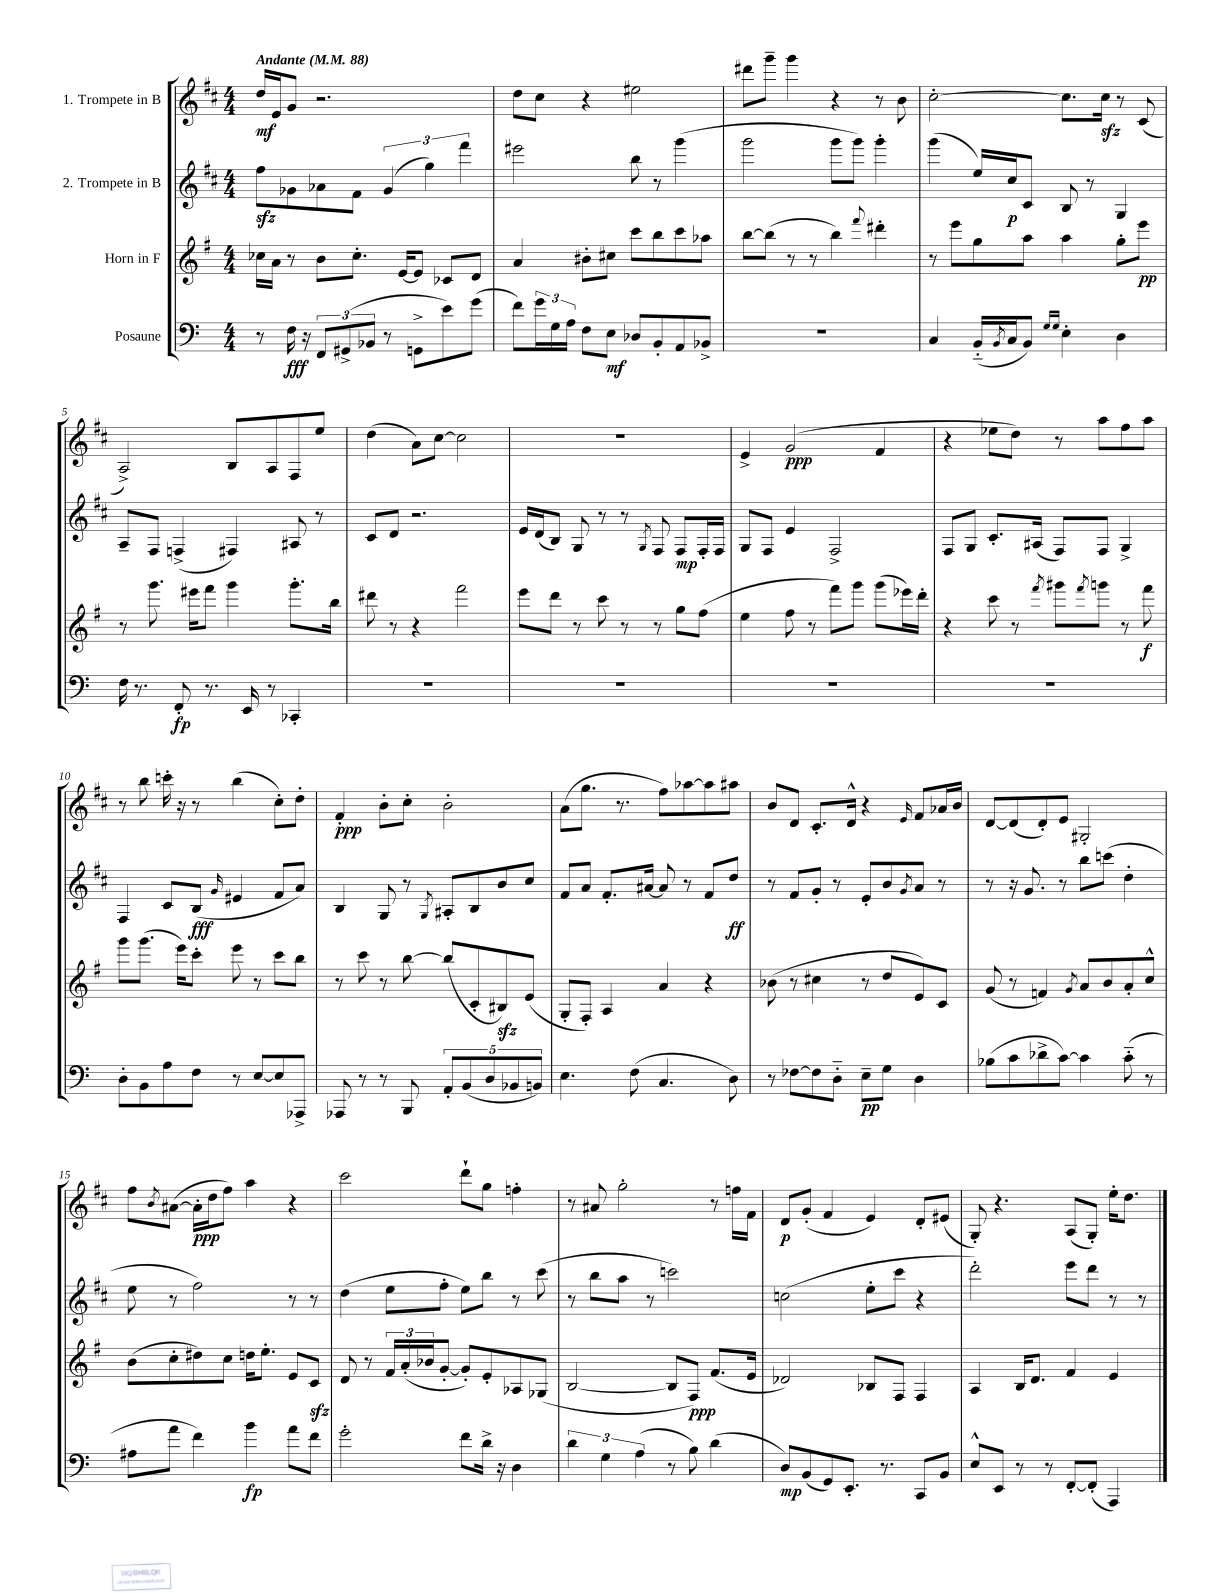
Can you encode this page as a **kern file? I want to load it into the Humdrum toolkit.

**kern	**kern	**kern	**kern
*staff4	*staff3	*staff2	*staff1
*clefF4	*clefG2	*clefG2	*clefG2
*k[]	*k[f#]	*k[f#c#]	*k[f#c#]
*M4/4	*M4/4	*M4/4	*M4/4
*MM88	*MM88	*MM88	*MM88
8r	16cc-	8ff#	16dd
.	16a	.	16e
16F	8r	8g-	8g
16r	.	.	.
12FF	8b	8a-	2.r
(12GG#^	.	.	.
.	8.cc-'	8f#	.
12BB-	.	.	.
8r	.	(6g-	.
.	[16e	.	.
8GG^	8e]	.	.
.	.	6gg)	.
8e)	8c-	.	.
.	.	6fff#	.
(8g	8d	.	.
=	=	=	=
8f)	4a	2eee#	8dd
24g	.	.	8cc#
24G	.	.	.
24A	.	.	.
8F	8b#'	.	4r
8E	8cc#	.	.
8D-	8ccc	8bb	2ee#
8BB'	8bb	8r	.
8AA	8ccc	(4ggg	.
8BB-^	8aa-	.	.
=	=	=	=
1r	[8bb	2ggg	8ddd#
.	(8bb]	.	8ggg~
.	8r	.	4ggg
.	8r	.	.
.	4bb)	8ggg	4r
.	.	8ggg)	.
.	8qqfff#	.	.
.	4ddd#'	4ggg'	8r
.	.	.	8b
=	=	=	=
4C	8r	(4ggg	[2cc#'
.	8eee	.	.
(16BB'~	8gg	16ee)	.
8qBB	.	.	.
16C	.	16cc#	.
8BB)	8aa	8c#	.
16qqG	.	.	.
16qqG	.	.	.
4E'	4aa	8B	8.cc#]
.	.	8r	.
.	.	.	16cc#
4D	8gg'	4G	8r
.	8eee	.	(8c#
=	=	=	=
16F	8r	8A~	2A^)
8.r	.	.	.
.	8.ggg	8F#	.
8FF'	.	(4F^	.
.	16eee#	.	.
8.r	8fff#	.	.
.	4ggg	4F#)	8B
16EE	.	.	.
8r	.	.	8A
4CC-'	8.ggg'	8A#	8F#
.	.	8r	8ee
.	16bb	.	.
=	=	=	=
1r	8ddd#	8c#	(4dd
.	8r	8d	.
.	4r	2.r	8a)
.	.	.	[8cc#
.	2fff#	.	2cc#]
=	=	=	=
1r	8eee	16e	1r
.	.	(16d	.
.	8ddd	8B)	.
.	8r	8G	.
.	8ccc	8r	.
.	8r	8r	.
.	.	8qG	.
.	8r	8F#	.
.	8gg	8F#	.
.	(8ff#	16F#'	.
.	.	16F#	.
=	=	=	=
1r	4ee	8G	4e^
.	.	8F#	.
.	8ff#	4e	(2g
.	8r	.	.
.	8fff#)	2F#^	.
.	8ggg	.	.
.	(8ggg	.	4f#
.	16eee-)	.	.
.	16ddd'	.	.
=	=	=	=
1r	4r	8F#	4r
.	.	8G	.
.	8ccc	8.c#'	8ee-
.	8r	.	8dd)
.	.	(16A#	.
.	8qfff#	.	.
.	8ggg#	8F#)	8r
.	8qfff#	.	.
.	8ggg	8F#	8aa
.	8r	4G^	8ff#
.	8fff#	.	8aa
=	=	=	=
8D'	8ggg	4F#	8r
8BB	(8.ggg	.	8bb
8A	.	8c#	16ccc'
.	16eee)	.	16r
8F	8ccc'	(8B	8r
.	.	16qqg	.
8r	8eee	4e#	(4bb
[8E	8r	.	.
8E]	8ccc	8f#	8cc#')
8AAA-^	8bb	8a)	8dd'
=	=	=	=
8AAA-	8r	4B	4f#'
8r	8ccc	.	.
8r	8r	8G	8b'
8BBB	[8bb	8r	8cc#'
.	.	8qG	.
10AA'	(8bb]	8A#'	2b'
(10BB	.	.	.
.	8c'	8B	.
10D	.	.	.
.	8B#)	8b	.
10BB-	.	.	.
.	(8e	8cc#	.
10BB)	.	.	.
=	=	=	=
4.E	8G'	8f#	(8a
.	8F#')	8a	8.gg
.	4A	8.f#'	.
.	.	.	8.r
(8F	.	.	.
.	.	[16a#	.
4.C	4a	8a#]	8ff#)
.	.	8r	[8aa-
.	4r	8f#	8aa-]
8D)	.	8dd	8aa#
=	=	=	=
8r	(8b-	8r	8b
[8F-	8r	8f#	8d
8F-]	4cc#	8g'	8.c#'
8D'~	.	8r	.
.	.	.	16d^^
8E~	8r	8e'	4r
8G	8dd	8b	.
.	.	8qg	16qqe
4D	8e)	8a	8f#
.	8c	8r	16a-
.	.	.	16b
=	=	=	=
(8B-	(8g	8r	[8d
8c	8r	16r	(8d]
.	.	8.g	.
8d-^	4f)	.	8d')
[8c)	.	8r	8e
.	8qg	.	.
4c]	8a	8bb	2G#'
.	8b	(8ccc	.
(8c'~	8a'	4dd'	.
8r	8cc^^	.	.
=	=	=	=
8A#	(8b	8ee	8ff#
.	.	.	8qb
8a	8cc'	8r	([8a#
4f)	8dd#)	2ff#)	16a#']
.	.	.	16dd
.	8cc	.	8ff#)
4b	16dd	.	4aa
.	8.ee'	.	.
8a	8e	8r	4r
8f	8c	8r	.
=	=	=	=
2g'	8d	(4dd	2ccc#
.	8r	.	.
.	24f#	8ee	.
.	(24a'	.	.
.	24b-	.	.
.	[8g'	8ff#'	.
8f	8g'])	8ee)	8ddd`
16d^	8e'	8bb	8gg
16r	.	.	.
4D	8A-	8r	4ff'
.	(8G-	(8ccc#	.
=	=	=	=
6d	[2B	8r	8r
.	.	8bb	8a#
6G	.	.	.
.	.	8aa	2gg'
(6A	.	.	.
.	.	8r	.
8r	8B]	2ccc)	.
8B)	8F#)	.	.
(4d	(8.f#	.	8r
.	.	.	16ff
.	16e	.	16f#
=	=	=	=
8D)	2d-)	(2cc	8d
(8BB	.	.	(8g'
8GG)	.	.	4f#
8.EE'	.	.	.
.	8B-	8ee'	4e)
8.r	.	.	.
.	8F#	8ccc#	.
8CC	4F#	4r	8d'
8BB	.	.	(8e#
=	=	=	=
8E^^	4A	2ddd')	8G')
8EE	.	.	4.r
8r	16B	.	.
.	8.d	.	.
8r	.	.	.
[8FF'	4f#	8eee	(8A
(8FF']	.	8ddd	8G')
4AAA)	4e	8r	16ee'
.	.	.	8.dd
.	.	8r	.
==	==	==	==
*-	*-	*-	*-
